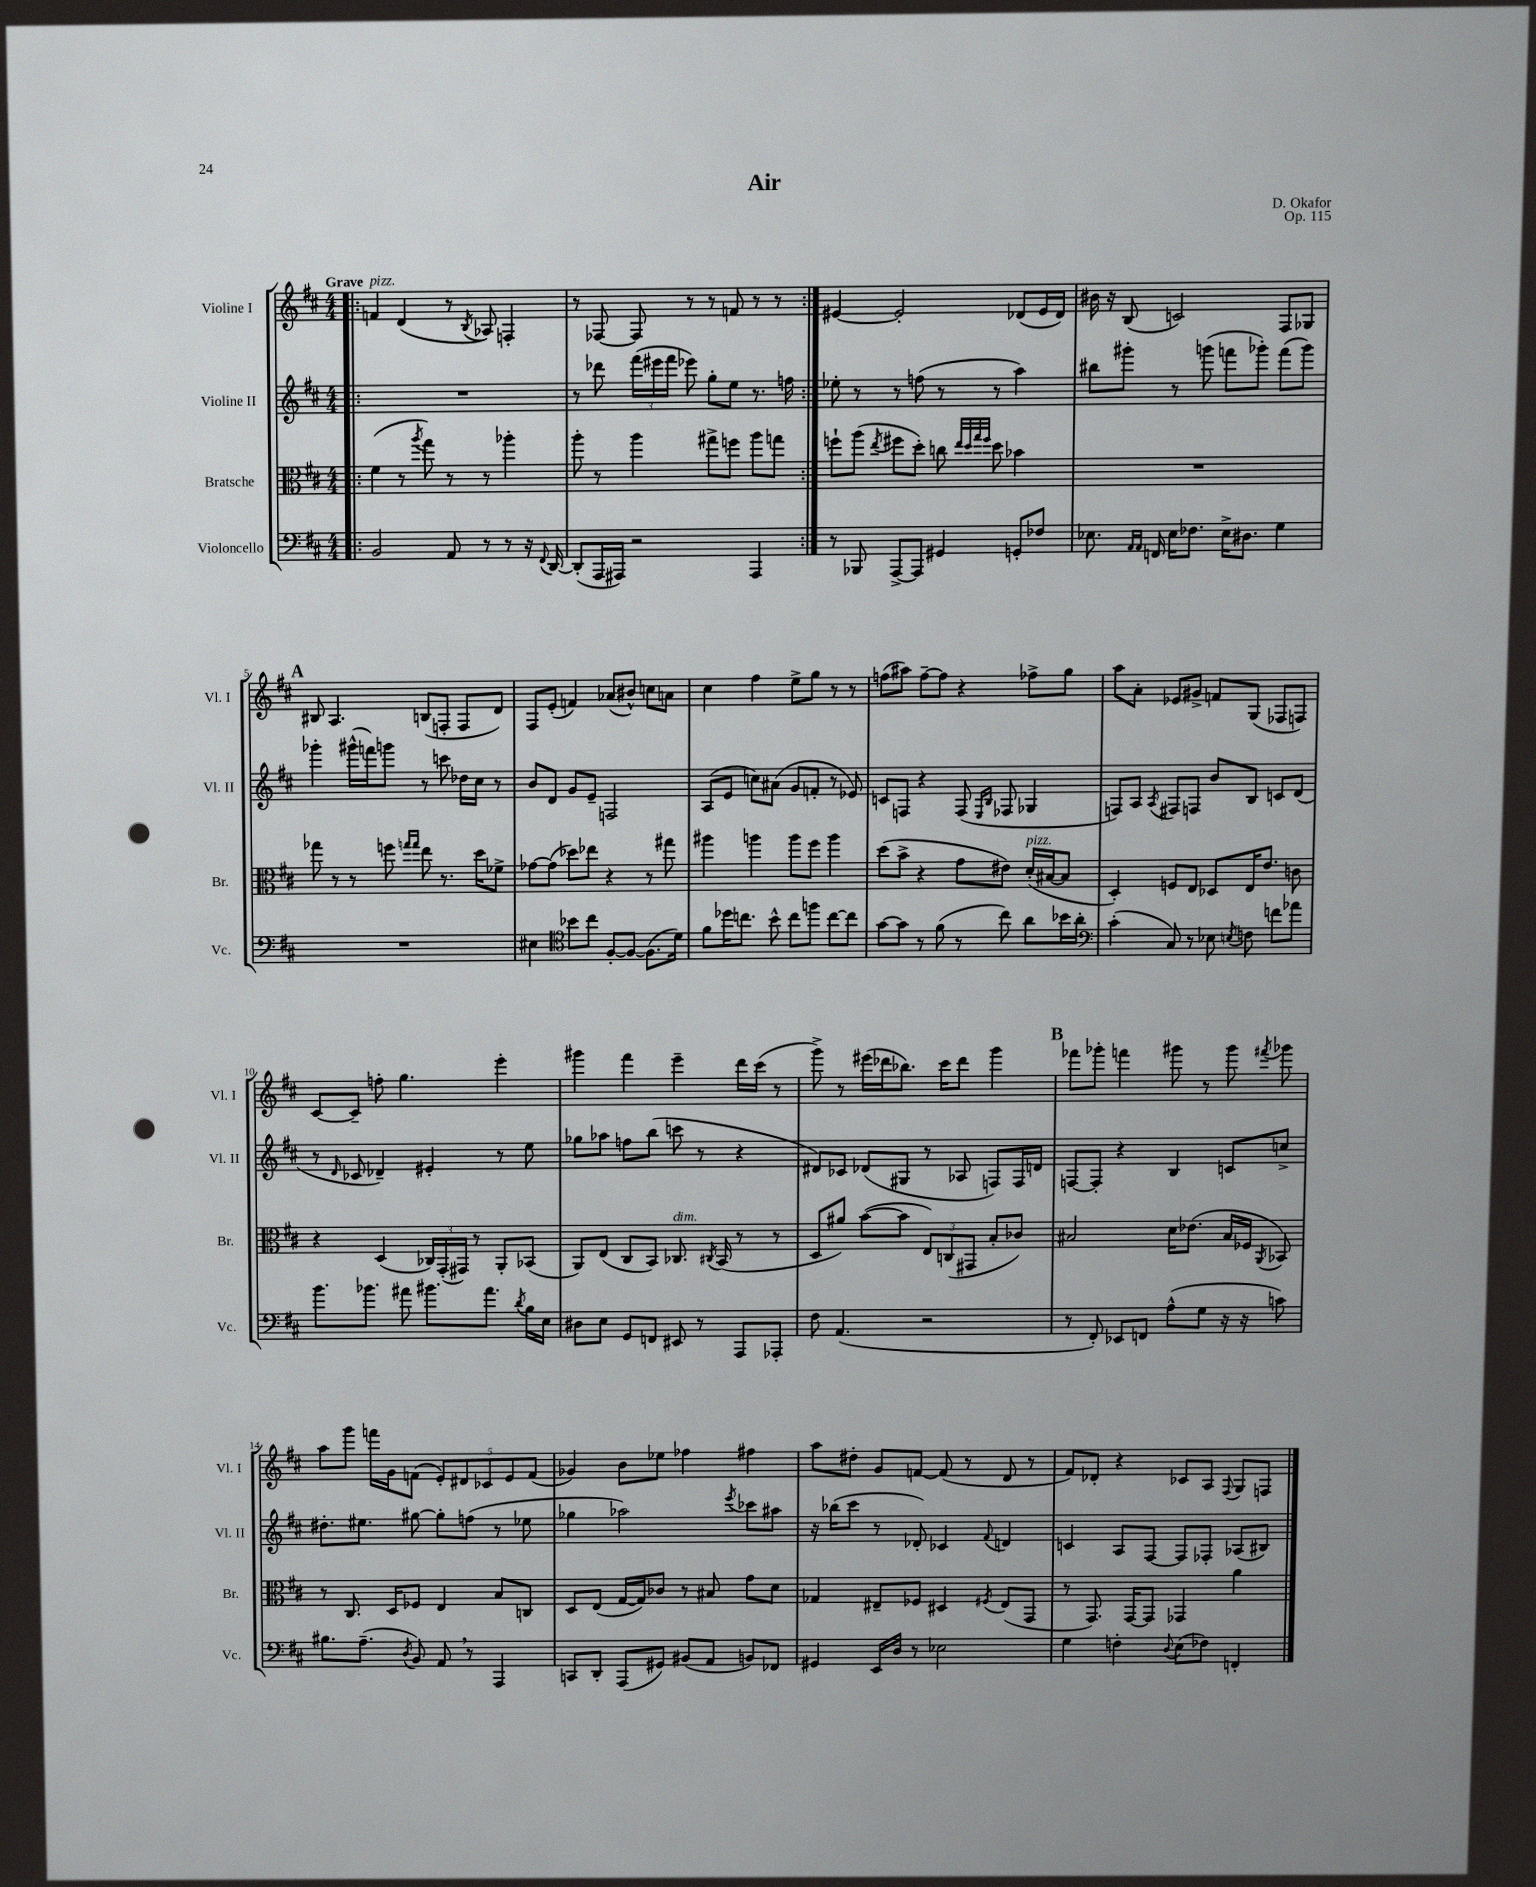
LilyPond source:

\header { title = "Air" composer = "D. Okafor" opus = "Op. 115" }
<<
\new StaffGroup <<
\new Staff = "s0" \with { instrumentName = "Violine I" shortInstrumentName = "Vl. I" } {
    \clef treble \key d \major \numericTimeSignature \time 4/4 \tempo "Grave"
    \autoBeamOff \repeat volta 2 { \bar ".|:" f'4^\markup { \italic "pizz." } d'4( r8 \acciaccatura { b8 } aes8) f4-. |
    r8 fes8~ fes8 r8 r8 f'8 r8 r8 | }
    eis'4~ eis'2-. des'8[( eis'16 des'16]) |
    bis'16 r16 b8( c'2) fis8[ ges8] |
    \mark \markup { \bold "A" } bis8 a4. b8[( f8]-. f8[ d'8]) |
    fis8[ e'8]-.( f'4) aes'8[( bis'8]-^) c''8[ a'8] |
    cis''4 fis''4 e''8[-> g''8] r8 r8 |
    f''8[( ais''8]) f''8[~-- f''8] r4 fes''8[-> g''8] |
    a''8[ a'8]-. ees'8[ gis'8]-> f'8[ g8]( fes8[ f8]) |
    cis'8[~ cis'8]-- f''8-. g''4. e'''4-. |
    gis'''4 fis'''4 e'''4-- d'''16[ cis'''16]( r8 |
    g'''8->) r8 eis'''16[( des'''16 bes''8.]) cis'''16[ des'''8] g'''4 |
    \mark \markup { \bold "B" } fes'''8[ ges'''8]-. f'''4 gis'''8 r8 gis'''8 \acciaccatura { fis'''8 } ges'''8 |
    a''8[ g'''8] f'''16[ g'16 f'8]( \tuplet 5/4 { e'8[-.) dis'8 ces'8 e'8 f'8]( } |
    ges'4) b'8[ ees''8] fes''4 fis''4 |
    a''8[ dis''8]-. g'8[ f'8]~ f'8( r8 d'8 r8 |
    fis'8[) des'8]-. r4 ces'8[ a8] \appoggiatura { fis8 } g8[ f8] \bar "|." |
}
\new Staff = "s1" \with { instrumentName = "Violine II" shortInstrumentName = "Vl. II" } {
    \clef treble \key d \major \numericTimeSignature \time 4/4
    \autoBeamOff \repeat volta 2 { \bar ".|:" R1 |
    r8 des'''8 \tuplet 3/2 { fis'''16[( eis'''16 fis'''16] } ees'''8) g''8[-. e''8] r8. f''16 | }
    ees''8-. r8 r8 f''8( r8 r8 a''4) |
    bis''8[ gis'''8]-. r8 g'''8( f'''8[ ges'''8]-.) f'''8[( ges'''8]) |
    \mark \markup { \bold "A" } ges'''4-. gis'''16[-^( f'''16) g'''8] r8 c'''8 des''16[ cis''16] r8 |
    b'8[ d'8] g'8[ e'8]-- f2 |
    a8[( e'8] c''8[) ais'8]( g'8[ f'8]-. r8 ees'8) |
    c'8[ f8] r4 f8( \grace { e16[ b16] } fes8 ges4 |
    f8[) a8] \acciaccatura { a8 } fis8[ f8] b'8[ b8] c'8[ d'8]( |
    r8 \grace { d'16 } ces'8 des'4--) eis'4-. r8 e''8 |
    ges''8[ aes''8] f''8[ b''8]( c'''8 r8 r4 |
    dis'8[) ces'8] des'8[( gis8] r8 aes8 f8[) f16 d'16] |
    \mark \markup { \bold "B" } f8[~ f8]-. r4 b4 c'8[ c''8]-> |
    dis''8.[-. eis''8.] gis''8~ gis''8[-. f''8]( r8 ees''8 |
    ges''4 aes''2) \acciaccatura { e'''8 } ces'''8[ ais''8] |
    r16 bes''16[( cis'''8] r8 des'8-.) ces'4 \appoggiatura { fis'8 } d'4 |
    c'4 a8[ fis8]~ fis8[ fes8]-. aes8[( bis8]) \bar "|." |
}
\new Staff = "s2" \with { instrumentName = "Bratsche" shortInstrumentName = "Br." } {
    \clef alto \key d \major \numericTimeSignature \time 4/4
    \autoBeamOff \repeat volta 2 { \bar ".|:" fis'4( r8 \acciaccatura { a''8 } g''8) r8 r8 aes''4-. |
    a''8-. r8 a''4 gis''8[-> f''8] a''8[ g''8] | }
    f''8[-! a''8]( \acciaccatura { e''8 } fis''8[ d''8]-.) c''8 \grace { e''32[ d''32 g''32 fis''32] } d''8 bes'4 |
    R1 |
    \mark \markup { \bold "A" } ges''8 r8 r8 f''8 \grace { g''16[ g''16] } e''8 r8. d''16[ fes'8]-> |
    ges'8[~ ges'8]( des''8[) ees''8] r4 r8 gis''8 |
    ais''4 a''4 a''8[ fis''8] a''4 |
    d''8[( b'8]-> r4 g'8[ eis'8]) d'16[-.^\markup { \italic "pizz." }( bis16~ bis8] |
    d4-.) f8[ e8] des8[ e16 e'8.] c'8 |
    r4 d4( \tuplet 3/2 { ces16[) g,16-.( gis,16]) } r8 a,8[-. bes,8]( |
    a,8[) e8]( cis8[ b,8]) ces8.^\markup { \italic "dim." } \acciaccatura { cis8 } b,16( r8 r8 |
    d8[ ais'8]) b'8[~( b'8] \tuplet 3/2 { e8[) c8( gis,8] } b8[-. ces'8]) |
    \mark \markup { \bold "B" } bis2 d'16[ ees'8.]( bis16[ fes16] \acciaccatura { a,8 } bes,8) |
    r8 cis8. d16[ fes8] e4 b8[ c8] |
    d8[ e8]( g16[~ g16) ces'8] r8 bis8 g'8[ d'8] |
    ges4 eis8[-- fes8] dis4 \acciaccatura { fis8 } eis8[( g,8] |
    r8 g,8.) g,16[~ g,8] ges,4 a'4 \bar "|." |
}
\new Staff = "s3" \with { instrumentName = "Violoncello" shortInstrumentName = "Vc." } {
    \clef bass \key d \major \numericTimeSignature \time 4/4
    \autoBeamOff \repeat volta 2 { \bar ".|:" b,2 a,8 r8 r8 r16 \appoggiatura { fis,8 } d,16~ |
    d,8[-.( a,,16 ais,,16]) r2 ais,,4 | }
    r8 bes,,8 a,,8[~-> a,,8] gis,4 g,8[-. fes8] |
    ees8. \grace { a,16[ a,16] } f,16 ees16[ fes8.] ees16[-> dis8.] g4 |
    \mark \markup { \bold "A" } R1 |
    eis4 \clef tenor bes'8[ cis''8] fis8[~-. fis8]~ fis8.[( d'16]) |
    fis'8[ des''16 c''8.] b'8-^ c''8[ f''8] c''8[~ c''8] |
    g'8[~ g'8] r8 fis'8( r8 cis''8) a'8[ bes'16 a'16]-. |
    \clef bass cis'4-.( cis8) r8 ees8 \acciaccatura { e8 } f8 f'8[ aes'8] |
    b'8.[ bes'8.] ais'8 bis'8.[ ais'8.] \acciaccatura { d'8 } b16[ e16] |
    dis8[ e8] g,8[ f,8] eis,8 r8 a,,8[ aes,,8]-. |
    fis8 a,4.( r2 |
    \mark \markup { \bold "B" } r8 fis,8-.) ees,8[ f,8] a8[-^( g8] r16 r16 c'8) |
    bis8.[ a8.]--( \acciaccatura { d8 } b,8) a,8 \breathe r8 a,,4 |
    c,8[ d,8]-. a,,8[( gis,8]) bis,8[( a,8] b,8[) fes,8] |
    gis,4 e,16[ d16] r8 ees2 |
    g4 f4-. \appoggiatura { d8 } e8[( fes8]) f,4-. \bar "|." |
}
>>
>>
